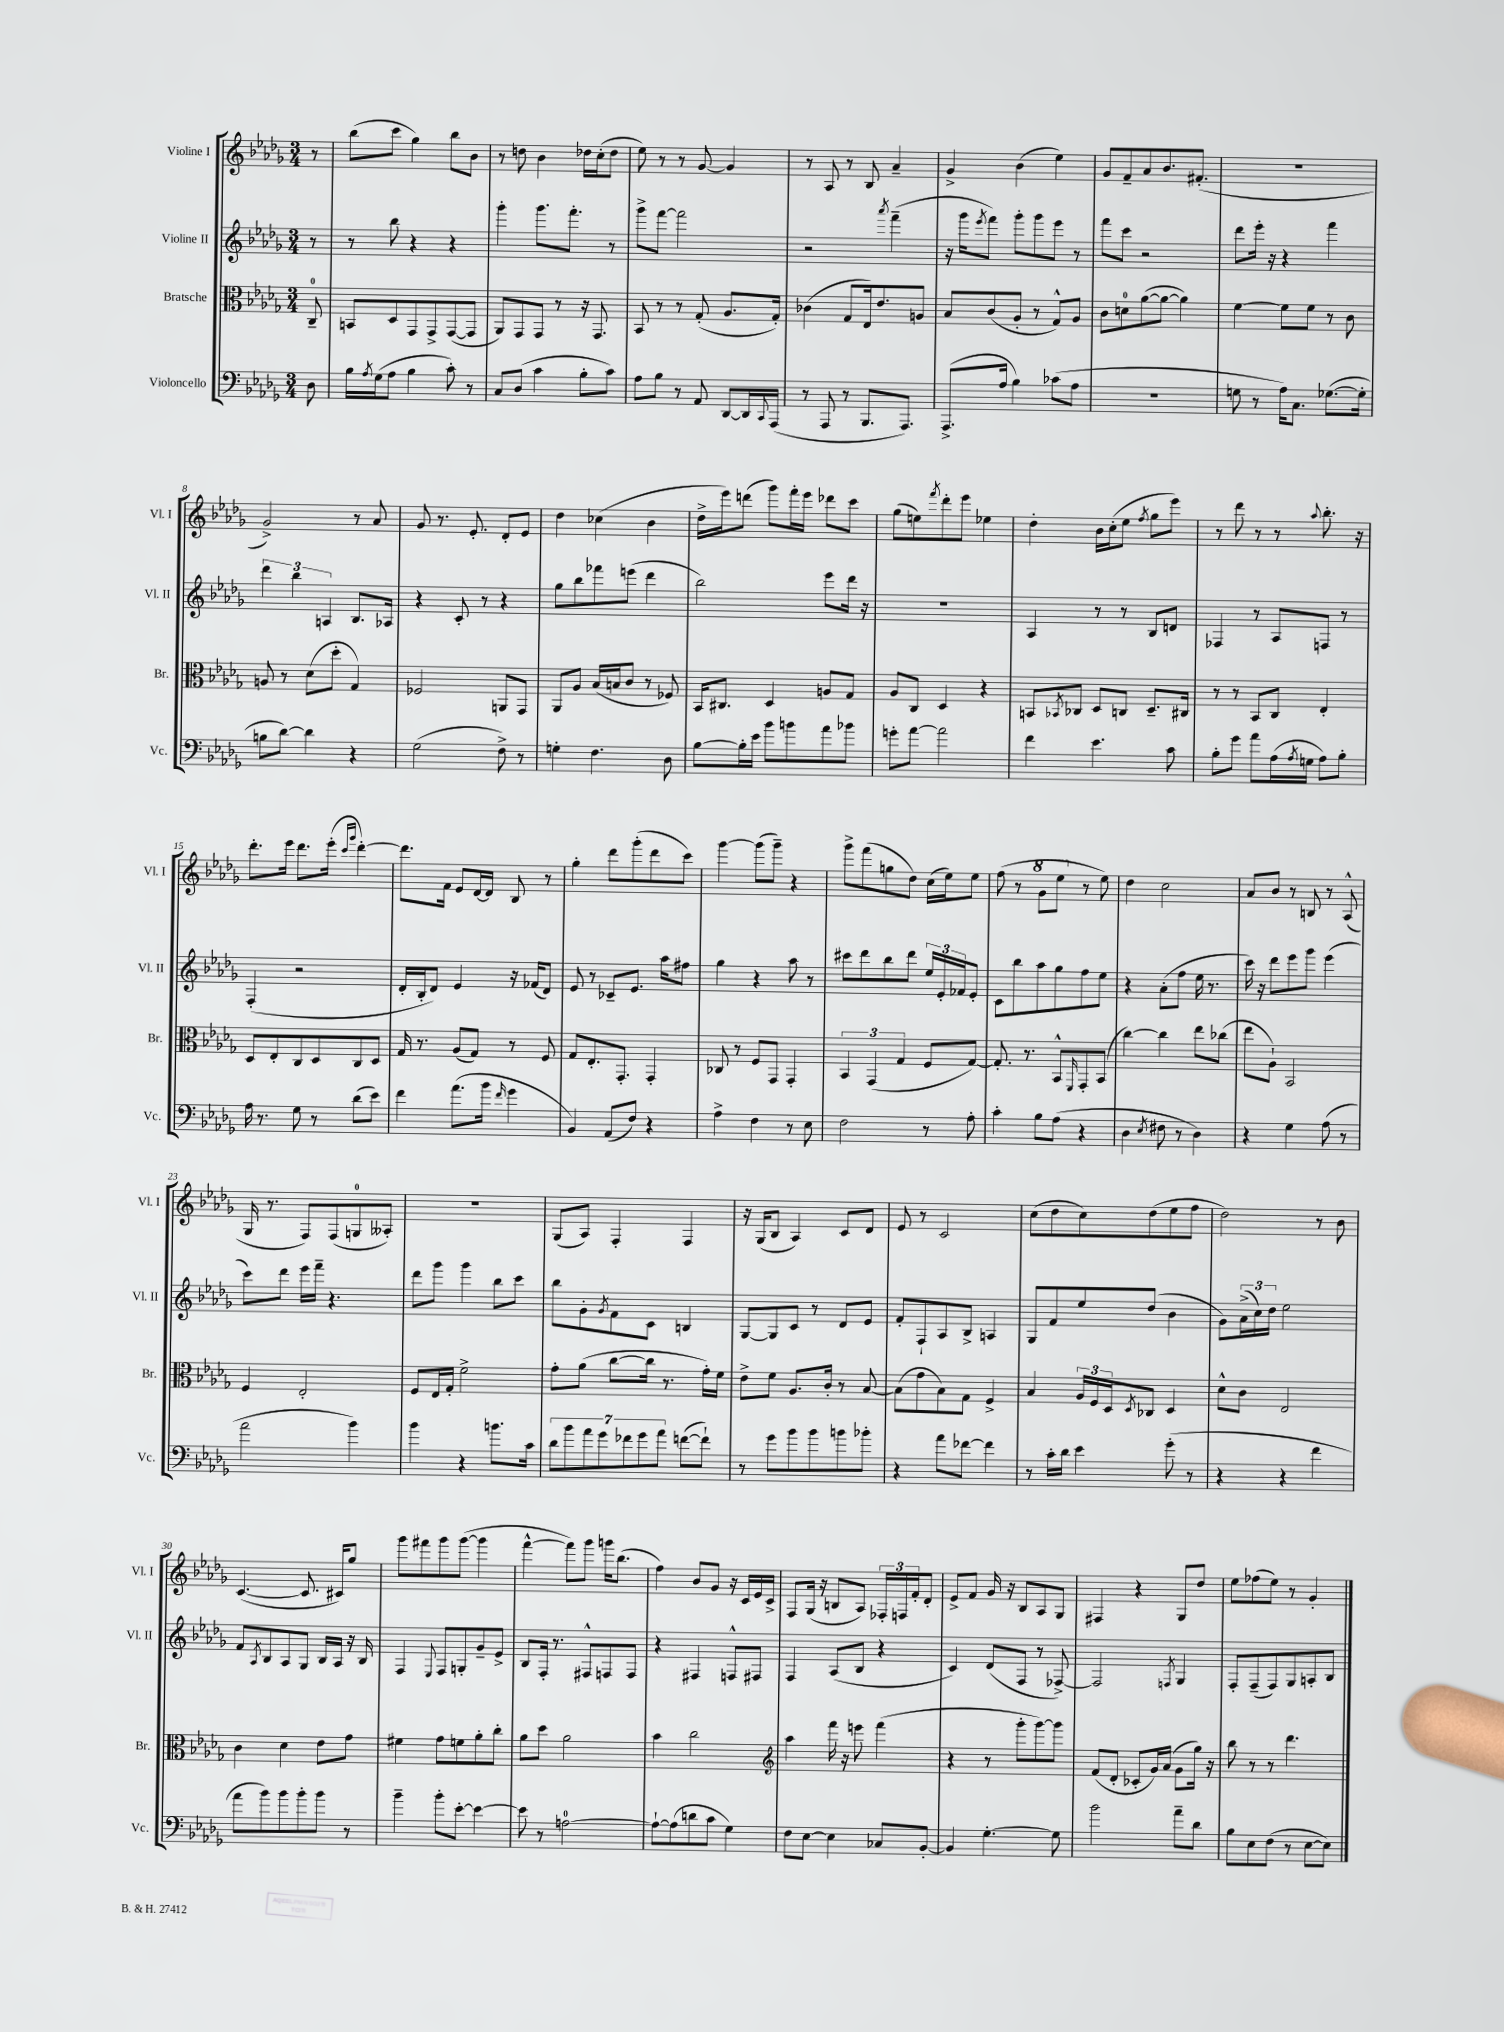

**kern	**kern	**kern	**kern
*staff4	*staff3	*staff2	*staff1
*clefF4	*clefC3	*clefG2	*clefG2
*k[b-e-a-d-g-]	*k[b-e-a-d-g-]	*k[b-e-a-d-g-]	*k[b-e-a-d-g-]
*M3/4	*M3/4	*M3/4	*M3/4
8D-	8C~	8r	8r
=	=	=	=
16B-	8BB	8r	(8bb-
8qA-	.	.	.
(16G-	.	.	.
8A-	8D-	8bb-	8ccc
4B-	8GG-	4r	4gg-)
.	8GG-^	.	.
8c')	([8GG-	4r	8bb-
8r	8GG-]	.	8b-
=	=	=	=
8C	8AA-)	4ggg-'	8r
(8D-	8GG-	.	8dd
4c	8GG-	8.ggg-	4b-
.	8r	.	.
.	.	8.fff'	.
8B-'	16r	.	16dd-
.	8.GG-	.	(16cc'
8c)	.	8r	8dd-
=	=	=	=
8A-	8BB-	8ggg-^	8ee-)
8B-	8r	[8fff	8r
8r	8r	2fff]	8r
8AA-	(8G-'	.	[8g-
[8DD-	8.A-	.	4g-]
16DD-]	.	.	.
8qqCC	.	.	.
(16AAA-	16G-')	.	.
=	=	=	=
8r	(4c-	2r	8r
8AAA-	.	.	8A-
8r	8G-	.	8r
8.BBB-	16E-)	.	8B-
.	8.e-	.	.
.	.	8qaaa-	.
.	.	(4fff~	4a-~
8.AAA-)	.	.	.
.	8A	.	.
=	=	=	=
(8.AAA-^	8B-	16r	4g-^
.	.	16ggg-	.
.	.	8qeee-	.
.	(8c	8fff)	.
16A-	.	.	.
4B-)	8A-'	8ggg-'	(4b-
.	8r	8ggg-	.
(8c-	8G-^^)	8eee-	4ee-)
8A-	8A-	8r	.
=	=	=	=
2.r	8c	8fff	8g-
.	8d	8ccc	8f~
.	([8a-	2r	8a-
.	8a-_	.	8.b-
.	4a-])	.	.
.	.	.	(8.f#'
=	=	=	=
8G	[4f	8ddd-	2.r
8r	.	16eee-'	.
.	.	16r	.
16A-)	8f]	4r	.
8.C	.	.	.
.	8f	.	.
([8.G-	8r	4fff	.
.	8c	.	.
16G-']	.	.	.
=	=	=	=
8B	8A	6ddd-	2g-^)
[8d-)	8r	.	.
.	.	6bb-	.
4d-]	(8d-	.	.
.	.	6A	.
.	8dd-'	.	.
4r	4G-)	8.B-	8r
.	.	.	8a-
.	.	16A-	.
=	=	=	=
(2G-	2F-	4r	8g-
.	.	.	8.r
.	.	8c'	.
.	.	.	8.e-'
.	.	8r	.
8F^)	8AA	4r	8d-'
8r	8GG-	.	8e-
=	=	=	=
4G'	8AA-	8gg-	4dd-
.	8A-	8bb-	.
4.F	(16B-	8fff-	(4cc-
.	16B	.	.
.	8c	(8eee	.
.	8r	4ddd-	4b-
8D-	8F-)	.	.
=	=	=	=
[8B-	16BB-	2bb-)	16dd-^
.	8.C#	.	16eee-)
16B-']	.	.	(8ddd
16e-	.	.	.
8b-	4D-	.	8ggg-)
8b	.	.	16fff'
.	.	.	16eee-
8a-	8A	8eee-	8ddd-
8b-	8G-	16ddd-	8ccc
.	.	16r	.
=	=	=	=
8g'	8A-	2.r	(8gg-
[8a-	8C	.	8ee)
.	.	.	8qfff
2a-]	4D-	.	8ddd-'
.	.	.	8eee-
.	4r	.	4ee-
=	=	=	=
4f	8BB	4A-	4dd-'
.	8qBB-	.	.
.	8C-	.	.
4.e-	8D-	8r	16b-
.	.	.	(16cc'
.	8C	8r	8ee-
.	.	.	8qff
.	8.D-~	8B-	8gg-
8c	.	8d	8eee-)
.	16C#	.	.
=	=	=	=
8B-'	8r	4F-	8r
8g-	8r	.	8ddd-
8a-	8BB-	8r	8r
(16A-	8C	8A-	8r
8qA-	.	.	.
16G	.	.	.
.	.	.	8qqaa-
8A-)	4E-'	8F	8.bb-'
8B-'	.	8r	.
.	.	.	16r
=	=	=	=
16A-	8D-	(4F'	8.ddd-'
8.r	.	.	.
.	8E-'	.	.
.	.	.	16eee-
8G-	8C	2r	8.ddd-
8r	8D-	.	.
.	.	.	(16eee-'
.	.	.	16qqccc
.	.	.	16qqggg-
(8d-	8C	.	[4ddd-')
8e-)	8D-	.	.
=	=	=	=
4f	16G-	16d-'	8.ddd-]
.	8.r	16B-'	.
.	.	8d-)	.
.	.	.	16f
(8.a-	(8A-	4e-	8e-
.	8G-)	.	[16d-
16b-	.	.	16d-]
16qqf	.	.	.
4g-	8r	16r	8B-
.	.	(16f-	.
.	8F	8d-)	8r
=	=	=	=
4BB-)	8G-	8e-	4gg-'
.	8.E-'	8r	.
(8AA-	.	8c-~	8ddd-
.	8.GG-'	.	.
8F)	.	8.e-	(8ggg-'
4r	4GG-'	.	8ddd-
.	.	16aa-	.
.	.	8ff#	8ccc)
=	=	=	=
4A-^	8C-	4gg-	[4ggg-
.	8r	.	.
4F	8F	4r	(8ggg-]
.	8GG-	.	8ggg-~)
8r	4GG-'	8aa-	4r
8E-	.	8r	.
=	=	=	=
2F	6BB-	8ccc#	8ggg-^
.	.	8ddd-	(8fff
.	(6GG-	.	.
.	.	8bb-	8gg
.	6G-	.	.
.	.	8ddd-	8dd-)
8r	8F	24ee-	(16cc
.	.	24e-'	.
.	.	.	16ee-)
.	.	24f-	.
8A-'	[8G-)	8e-'	8ee-
=	=	=	=
4c'	8.G-']	8c	(8ff
.	.	8bb-	8r
.	8.r	.	.
8B-	.	8aa-	8gg-
(8A-	8BB-^^	8gg-	8eee-
.	16qqFF	.	.
4r	8GG-'	8ff	8r
.	(8BB-	8ee-	8ee-)
=	=	=	=
4D-	[4cc)	4r	4dd-
8qE-	.	.	.
8F#	4cc]	(8a-'	2cc
8r	.	8ff	.
4D-)	8ee-	16ee-	.
.	.	8.r	.
.	(8cc-	.	.
=	=	=	=
4r	8ee-	16ccc)	8a-
.	.	16r	.
.	8A-`)	8ddd-	8b-
4G-	2BB-	8eee-	8r
.	.	8ggg-	8B
(8A-	.	(4eee-	8r
8r	.	.	(8A-^^
=	=	=	=
2a-	4F	8ccc)	16G-
.	.	.	8.r
.	.	8ddd-	.
.	2E-'	16eee-	8F)
.	.	16fff~	.
.	.	4.r	(8F
4b-)	.	.	8G
.	.	.	8A--')
=	=	=	=
4b-	8F	8ddd-	2.r
.	16E-	8ggg-	.
.	16G-'	.	.
4r	2f^	4ggg-	.
8.b	.	8bb-	.
.	.	8ccc	.
16c	.	.	.
=	=	=	=
14d-	8g-'	8bb-	(8G-
14b-	.	.	.
.	(8a-	8g-'	8A-)
14a-	.	.	.
14g-	.	.	.
.	.	8qg-	.
.	[8cc	8f	4F'
14f-	.	.	.
14g-	.	.	.
.	16cc]	8c	.
14a-	.	.	.
.	8.r	.	.
([8f	.	4B	4F
8f`])	16g-')	.	.
.	16f	.	.
=	=	=	=
8r	8e-^	[8G-	16r
.	.	.	(16G-
8g-	8f	8G-]	8B-
8b-	8.A-	8c	4A-)
8b-	.	8r	.
.	16c'	.	.
8b	8r	8d-	8c
8b-'	[8B-	8e-	8d-
=	=	=	=
4r	(8B-]	8f'	8e-
.	8g-	8F`	8r
8a-	8B-)	8A-	2c
[8f-	8G-	8B-^	.
4f-]	4F^	4A	.
=	=	=	=
8r	4B-	8G-	(8cc
16c'	.	8f	8dd-
16d-	.	.	.
4e-	24A-	8ee-	8cc)
.	24F	.	.
.	24D-	.	.
.	8qD-	.	.
.	8C-	(8dd-	(8dd-
(8g-'	4D-	4b-	8ee-
8r	.	.	8ff
=	=	=	=
4r	8d-^^	8g-)	2dd-)
.	8c	(24a-^	.
.	.	24cc)	.
.	.	24dd-	.
4r	2E-	2ee-	.
4f	.	.	8r
.	.	.	8b-
=	=	=	=
8a-	4c	8f	([4.c
.	.	8qA-	.
8b-)	.	8B-	.
8b-	4d-	8A-	.
8b-'	.	8G-	8.c]
8b-	8e-	16B-	.
.	.	16A-	16c#)
8r	8g-	16r	8gg-
.	.	16B-	.
=	=	=	=
4b-~	4f#	4F	8ggg-
.	.	.	8fff#
.	.	8qqE-	.
8b-'	8g-	8F	8ggg-
[8e-'	8f	8G'	([8ggg-
4e-_	8a-'	8g-~	4ggg-]
.	8cc'	8e-^	.
=	=	=	=
8e-]	8a-	8B-	[4fff^^
8r	8dd-	16F'	.
.	.	8.r	.
[2A	2a-	.	8fff])
.	.	8F#^^	8ggg-
.	.	8F	16ggg
.	.	.	(8.bb-
.	.	8F	.
=	=	=	=
8A`_	4b-	4r	4ff)
(8A]	.	.	.
8d	2cc	4F#	8b-
8c	.	.	8g-
4G-)	.	8F^^	16r
.	.	.	16c
.	.	8F#	16e-
.	.	.	16c^
=	=	=	=
*	*clefG2	*	*
8F	4aa-	4F	8F
[8E-	.	.	(16G-
.	.	.	16r
4E-]	16fff	(8A-	8B
.	16r	.	.
.	8eee	8B-	8A-)
8C-	(4fff	4r	24F-'
.	.	.	24F
.	.	.	24f'
[8BB-'	.	.	8d-'
=	=	=	=
4BB-]	4r	4c)	8e-^
.	.	.	8f
[4.G-'	8r	(8d-	16g-
.	.	.	16r
.	8ggg-'	8F	8B-
.	[8ggg-)	8r	8A-
8G-]	8ggg-]	[8F-^)	8G-
=	=	=	=
2b-	(8f	2F-]	4F#
.	8d-'	.	.
.	8c-'	.	4r
.	16g-)	.	.
.	(16a-	.	.
.	.	8qF	.
8a-~	8g-	4G-	8G-
8d-	16gg-)	.	8dd-
.	16r	.	.
=	=	=	=
8B-	8bb-	8F'	8ee-
8E-	8r	(8F~	(8ff-
(8F	8r	8F)	8ee-)
8r	4.ddd-	8G-	8r
[8E-	.	8A'	4g-'
8E-])	.	8B-	.
==	==	==	==
*-	*-	*-	*-
